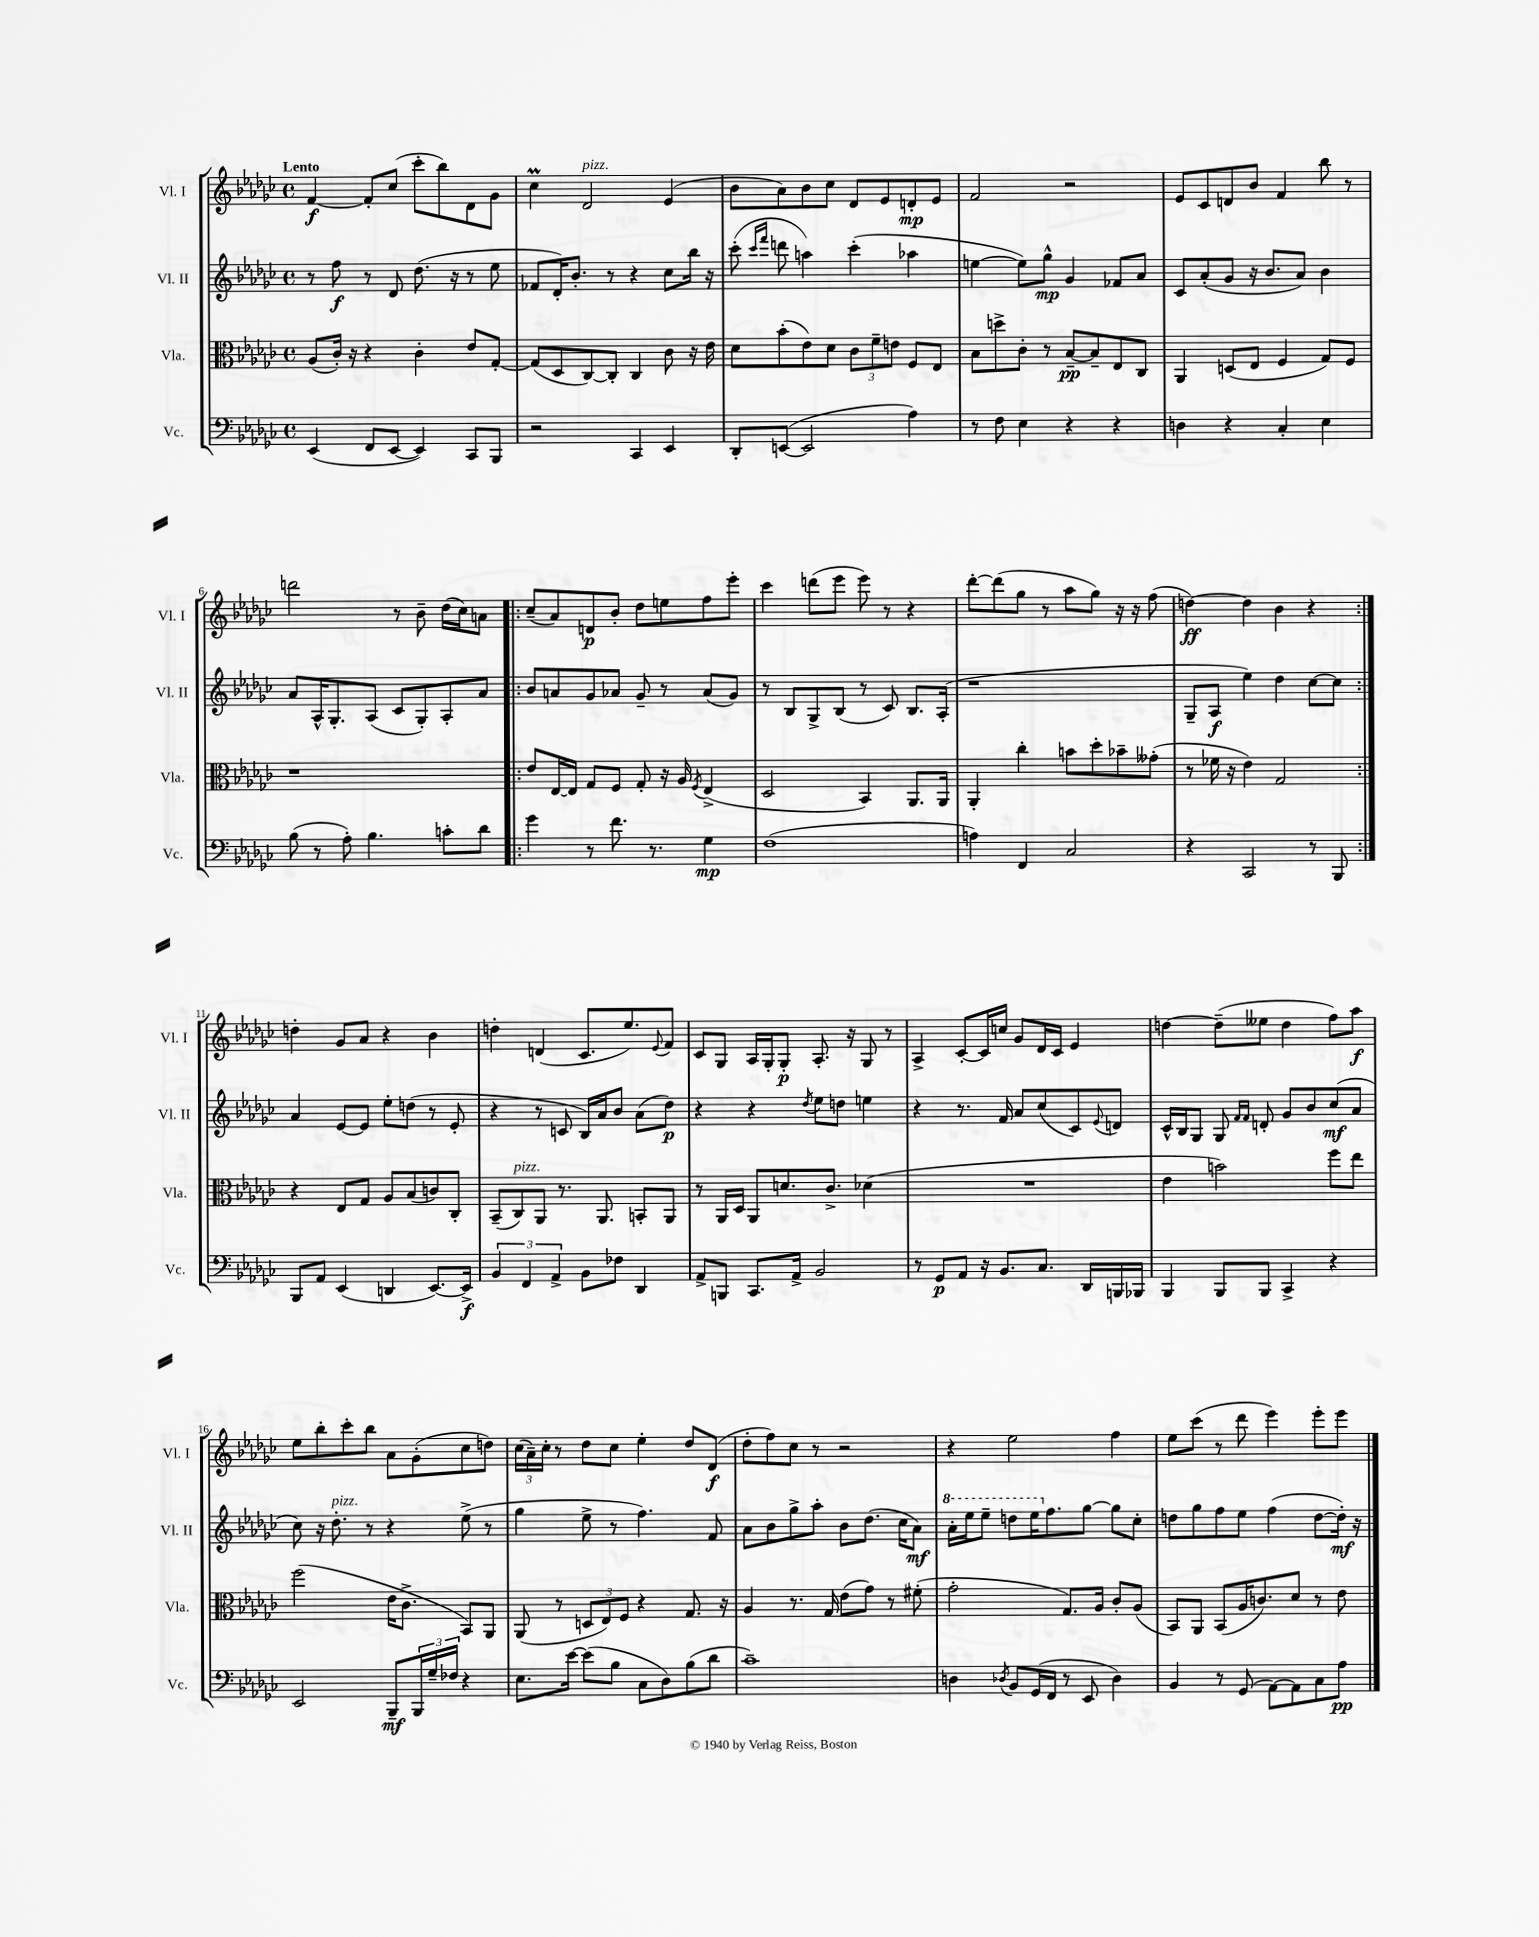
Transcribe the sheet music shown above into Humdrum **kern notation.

**kern	**kern	**kern	**kern
*staff4	*staff3	*staff2	*staff1
*clefF4	*clefC3	*clefG2	*clefG2
*k[b-e-a-d-g-c-]	*k[b-e-a-d-g-c-]	*k[b-e-a-d-g-c-]	*k[b-e-a-d-g-c-]
*M4/4	*M4/4	*M4/4	*M4/4
*met(c)	*met(c)	*met(c)	*met(c)
(4EE-	(8A-	8r	[4f
.	16c-')	8ff	.
.	16r	.	.
8FF	4r	8r	8f']
[8EE-	.	8d-	(8cc-
4EE-])	4c-'	(8.dd-	8ccc-'
.	.	.	8bb-)
.	.	16r	.
8CC-	8e-	8r	8d-
8BBB-	[8G-'	8ee-	8g-
=	=	=	=
2r	(8G-]	8f-	4cc-
.	8D-	16d-')	.
.	.	8.b-'	.
.	[8C-)	.	2d-
.	8C-']	8r	.
4CC-	4C-	4r	.
4EE-	8c-	8cc-	(4e-
.	16r	16bb-	.
.	16e-	16r	.
=	=	=	=
8DD-'	8d-	(8ccc-'	8b-
.	.	16qqccc-	.
.	.	16qqfff	.
([8EE	(8b-'	8ddd	8a-)
2EE]	8e-)	4aa)	8b-
.	8d-	.	8cc-
.	12c-	(4ccc-'	8d-
.	12f~	.	.
.	.	.	8e-
.	12e	.	.
4A-)	8F	4aa-	8d'
.	8E-	.	8e-
=	=	=	=
8r	8B-	[4ee	2f
8F	8dd^	.	.
4E-	8c-'	8ee])	.
.	8r	8gg-^^	.
4r	[8B-~	4g-	2r
.	8B-~]	.	.
4r	8E-	8f-	.
.	8C-	8a-	.
=	=	=	=
4D	4AA-	8c-	8e-
.	.	(8a-'	8c-
4r	(8D	8g-	8d
.	8E-	16r	8b-
.	.	8.b-	.
4C-'	4F	.	4f
.	.	8a-)	.
4E-	8G-)	4b-	8bb-
.	8F	.	8r
=	=	=	=
(8B-	1r	8a-	2ddd
8r	.	16A-^^	.
.	.	8.G-'	.
8A-')	.	.	.
4.B-	.	(8A-	.
.	.	8c-	8r
.	.	8G-')	8b-~
8c'	.	8A-'	(16dd-
.	.	.	16cc-)
8d-	.	8a-	8a
=!|:	=!|:	=!|:	=!|:
4g-	8e-	8b-	(8cc-~
.	[16E-	8a	8a-)
.	16E-]	.	.
8r	8G-	8g-	8d
8.f	8F	8a-	8b-'
.	8G-'	8g-~	8dd-
8.r	.	.	.
.	16r	8r	8ee
.	16A-	.	.
.	8qF	.	.
4G-	(4E-^	(8a-	8ff
.	.	8g-)	8eee-'
=	=	=	=
(1F	2D-	8r	4ccc-
.	.	8B-	.
.	.	8G-^	(8ddd
.	.	(8B-	8eee-
.	4BB-)	8r	8eee-)
.	.	8c-)	8r
.	8.AA-	8.B-	4r
.	16AA-	(16A-'	.
=	=	=	=
4A)	4AA-'	1r	[8ddd-'
.	.	.	(8ddd-]
4FF	4cc-'	.	8gg-
.	.	.	8r
2C-	8b	.	8aa-
.	8dd-'	.	8gg-)
.	8b-~	.	16r
.	.	.	16r
.	(8g--'	.	(8ff
=	=	=	=
4r	8r	8G-~	[4dd)
.	16f-	8A-	.
.	16r	.	.
2CC-	4e-)	4ee-)	4dd]
.	2G-	4dd-	4b-
8r	.	[8cc-	4r
8BBB-	.	8cc-]	.
=:|!	=:|!	=:|!	=:|!
8BBB-	4r	4a-	4dd'
8AA-	.	.	.
(4EE-	8E-	[8e-	8g-
.	8G-	8e-]	8a-
4DD	8A-	8ee-'	4r
.	(8B-	(8dd	.
[8.EE-)	8c)	8r	4b-
.	8C-'	8e-'	.
16EE-^]	.	.	.
=	=	=	=
6BB-	(8BB-~	4r	4dd'
.	8C-)	.	.
6FF	.	.	.
.	8AA-	8r	(4d
6AA-^	.	.	.
.	8.r	8c	.
8BB-	.	16B-)	8.c-
.	8.AA-	16a-	.
8F-	.	8b-	.
.	.	.	8.ee-)
4DD-	8BB'	(8a-	.
.	.	.	8qqe-
.	8AA-	8dd-)	8f
=	=	=	=
8AA-^	8r	4r	8c-
8BBB	16AA-	.	8G-
.	16D-	.	.
8.CC-	8AA-	4r	16A-
.	.	.	16G-'
.	8.d	.	8G-'
16AA-^	.	.	.
.	.	8qdd-	.
2BB-	.	8ee-	8.A-'
.	8.c-^	.	.
.	.	8dd	.
.	.	.	16r
.	(4d-	4ee	8G-
.	.	.	8r
=	=	=	=
8r	1r	4r	4A-^
8GG-	.	.	.
8AA-	.	8.r	[8c-'
16r	.	.	16c-]
8.BB-	.	16f	16cc
.	.	8a-	8g-
8.C-	.	(8cc-	16d-
.	.	.	16c-
.	.	8c-)	4e-
16DD-	.	.	.
.	.	8qqe-	.
16BBB	.	8d	.
16BBB-	.	.	.
=	=	=	=
4BBB-	4e-	16c-^^	[4dd
.	.	16B-	.
.	.	8G-	.
8BBB-	2b)	8G-	(8dd~]
.	.	16qqf	.
.	.	16qqf	.
8BBB-	.	8d'	8ee--
4CC-^	.	8g-	4dd
.	.	8b-	.
4r	8ff	(8cc-	8ff)
.	8ee-	8a-	8aa-
=	=	=	=
2EE-	(2ff	8cc-)	8ee-
.	.	16r	8bb-'
.	.	8.dd-'	.
.	.	.	8ccc-'
.	.	8r	8bb-
8BBB-~	16e-	4r	8a-
.	8.c-^	.	.
24BBB-	.	.	(8g-'
24G-~	.	.	.
24F-	.	.	.
4r	8BB-)	(8ee-^	8cc-
.	8AA-	8r	8dd)
=	=	=	=
8.E-	(8AA-	4gg-	(24cc-
.	.	.	24a-~)
.	.	.	24cc-'
.	8r	.	8r
[16e-	.	.	.
(8e-]	12D	8ee-^	8dd-
.	12E-)	.	.
8B-	.	8r	8cc-
.	12F	.	.
8C-	4r	4.ff)	4ee-'
8D-)	.	.	.
(8B-	8.G-	.	8dd-
8d-	.	8f	(8d-
.	16r	.	.
=	=	=	=
1c-~)	4A-	8a-	8dd-'
.	.	8b-	8ff)
.	8.r	8gg-^	8cc-
.	.	8aa-'	8r
.	16G-	.	.
.	(8e-	8b-	2r
.	8g-)	(8.dd-	.
.	8r	.	.
.	.	16cc-	.
.	(8f#'	8a-)	.
=	=	=	=
4D	2g-'	16aa-'	4r
.	.	16eee-	.
.	.	8eee-~	.
8qD-	.	.	.
8BB-	.	8ddd	2ee-
(16GG-	.	16eee-	.
16FF	.	8.ff	.
8r	8.G-)	.	.
8EE-	.	[8gg-	.
.	16A-	.	.
4D-)	8c-'	8gg-]	4ff
.	(8A-	8cc-'	.
=	=	=	=
4BB-	8BB-)	8dd	8ee-
.	8AA-	8gg-	(8ccc-
8r	(8BB-	8ff	8r
(8GG-	16A-	8ee-	8ddd-
.	8.c)	.	.
[8AA-)	.	(4ff	4eee-)
8AA-]	8d-	.	.
8C-	8r	[8dd	8eee-'
8A-	8e-	16dd'])	8eee-
.	.	16r	.
==	==	==	==
*-	*-	*-	*-
